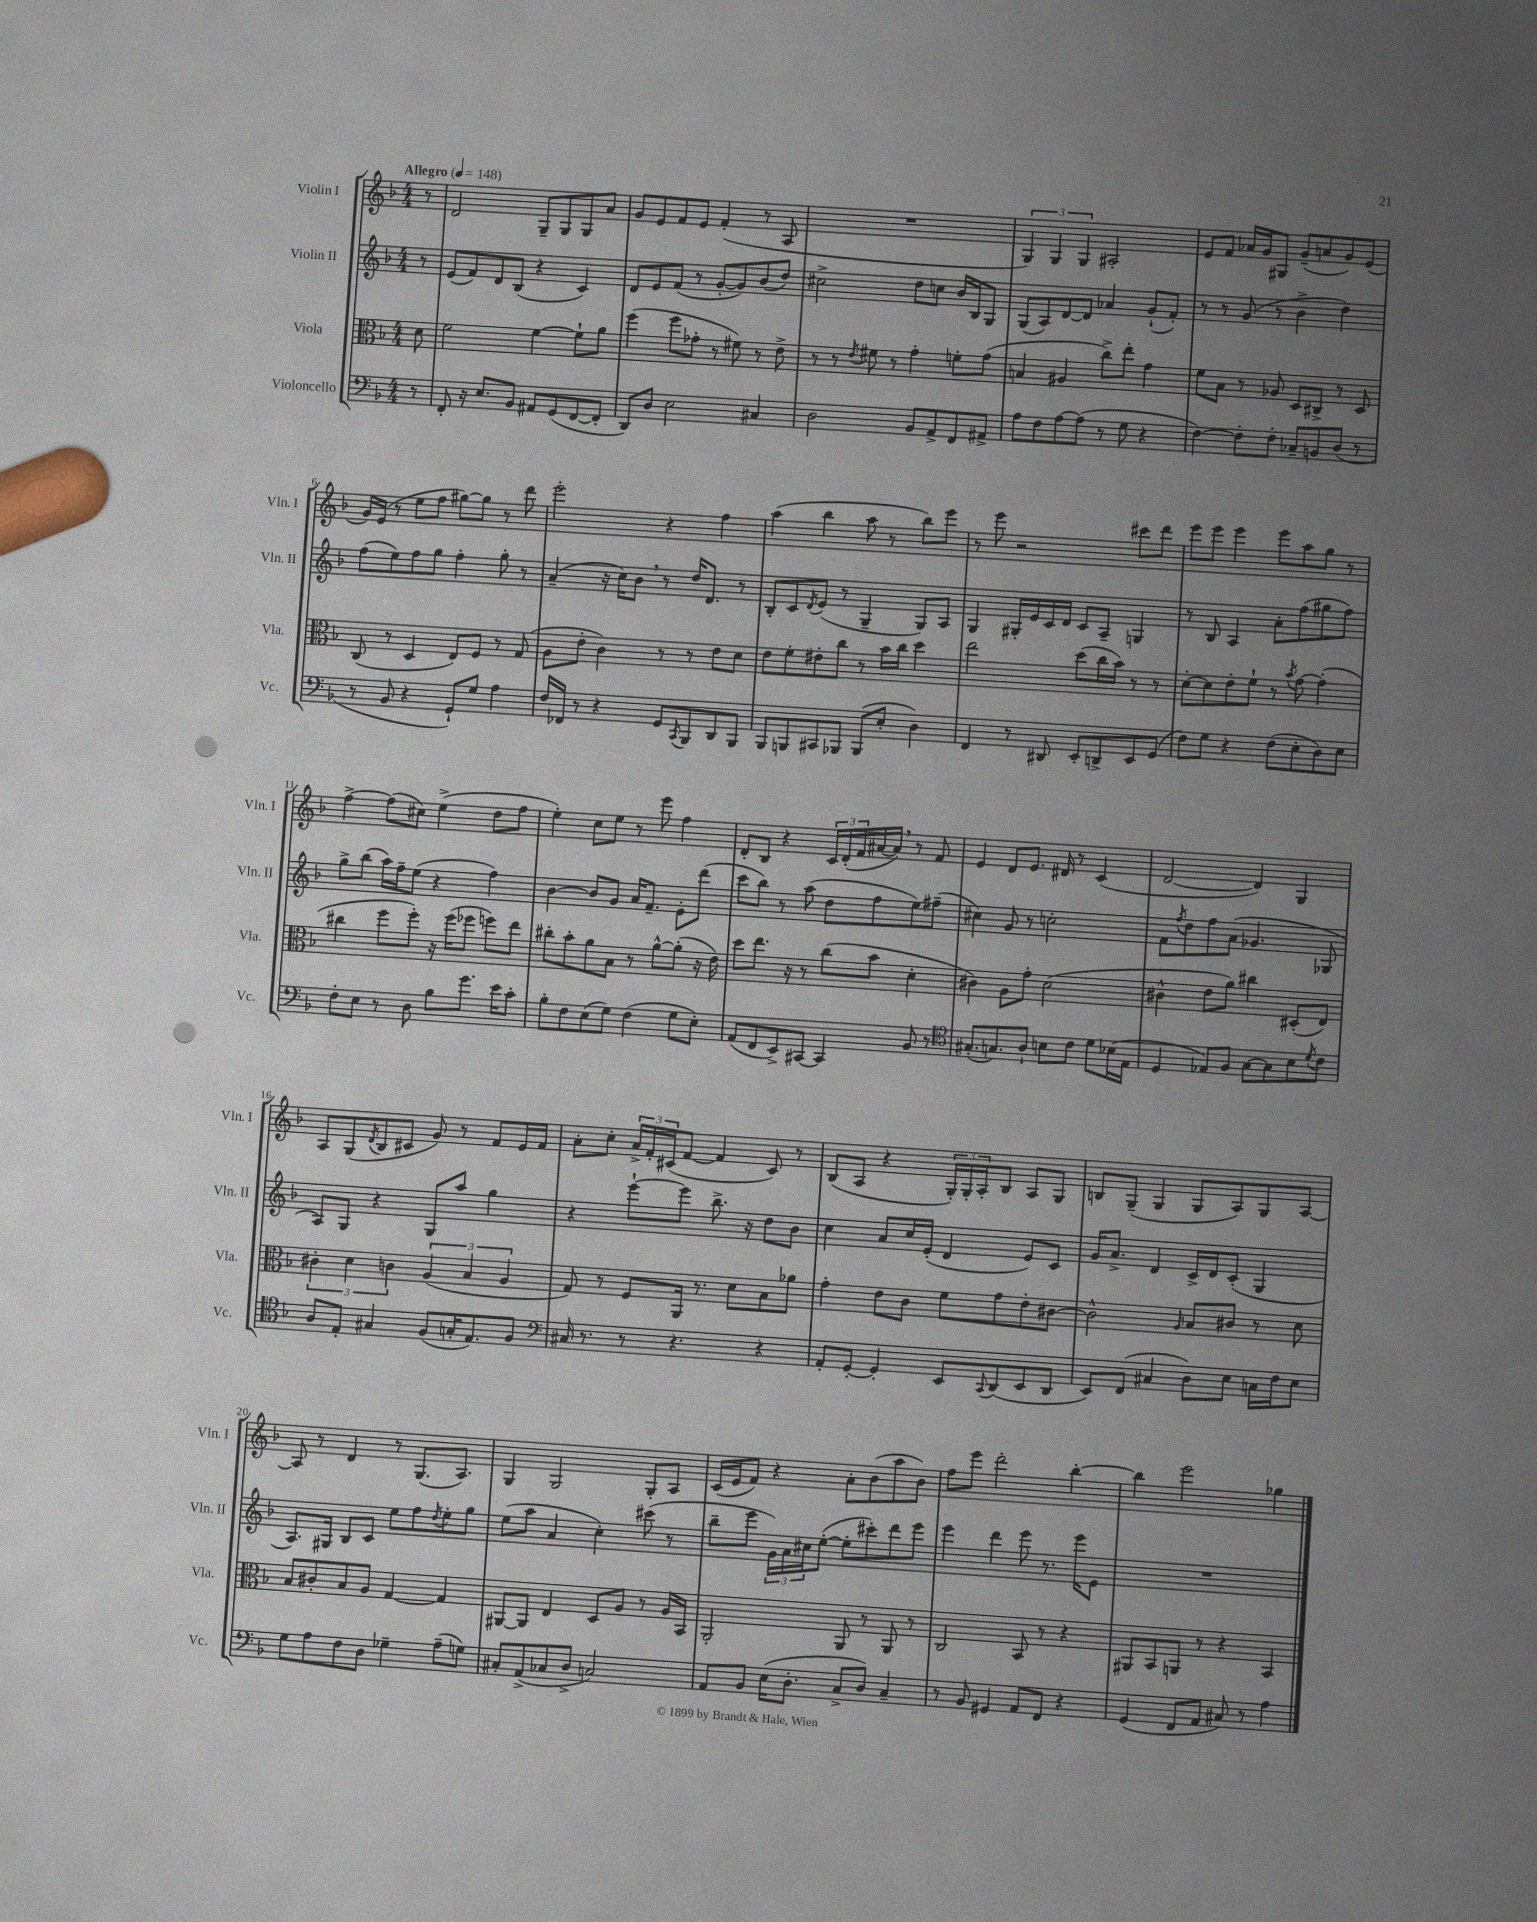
<<
\new StaffGroup <<
\new Staff = "s0" \with { instrumentName = "Violin I" shortInstrumentName = "Vln. I" } {
    \clef treble \key f \major \numericTimeSignature \time 4/4 \partial 8 \tempo "Allegro" 4 = 148
    r8 |
    d'2 g8-- g8 g8 a'8 |
    g'8 e'8 f'8 e'8 f'4-.( r8 a8 |
    R1 |
    \tuplet 3/2 { g4) g4 g4 } ais2-. |
    e'8 f'8 aes'16 g'16 gis8 g'8--( a'8 g'8) e'8( |
    g'16) e'16( r8 e''8 f''8 gis''8~) gis''8 r8 d'''8 |
    e'''2-. r4 f''4 |
    a''4( bes''4 a''8 r8 bes''8) e'''8 |
    r8 e'''8 r2 cis'''8 d'''8 |
    e'''8 e'''8 e'''4 e'''8 a''8 g''8 r8 |
    f''4~-> f''8( cis''8) e''4->( d''8 f''8 |
    e''4-.) c''8 e''8 r8 e'''8 f''4 |
    d'8-. bes8 r4 \tuplet 3/2 { c'16 d'16-.( f'16 } ais'16~ ais'16) \breathe r8 f'8 |
    e'4 d'8 e'8. dis'16 r8 c'4( |
    d'2~ d'4) g4 |
    a8 g8( \acciaccatura { d'8 } bes8 cis'8 g'8) r8 f'8 e'16 f'16 |
    a'8-. c''8-. \tuplet 3/2 { a'16-> f'16-. cis'16( } f'8~ f'4 cis'8) r8 |
    bes8( a8 r4 \tuplet 3/2 { g16-.) g16-. a16-. } bes8 a8 g8 |
    b8 g8--( g4 g8 a8) g8 a8~ |
    a8 r8 d'4 r8 g8.( a8.) |
    g4 g2 g8-. a8 |
    c'16( e'16 f'8) r4 a'8-. bes'8( a''8 bes'8) |
    f''8 e'''8 d'''2-. bes''4~-. |
    bes''4 e'''2 ges''4 \bar "|." |
}
\new Staff = "s1" \with { instrumentName = "Violin II" shortInstrumentName = "Vln. II" } {
    \clef treble \key f \major \numericTimeSignature \time 4/4 \partial 8
    r8 |
    e'8( f'8) d'8 bes8( r4 c'4) |
    d'8 e'8 f'8( r8 g'8~-. g'8) bes'8( d''8) |
    cis''2-> d''8 c''8 bes'16 bes16 g8 |
    g8( a8) d'8~ d'8 aes'4 g'8-!( f'8-.) |
    r8 r8 g'8( r8 bes'4-> d''4) |
    f''8( e''8) f''8 g''8 f''4-. g''8-. r8 |
    a'4--( r16 c''16) bes'8 \breathe r8 d''16 d'8. r8 |
    bes8-. c'8 \acciaccatura { d'8 } e'8( r8 g4-- g8) a8 |
    g4 gis16-. e'16 c'16 d'16 c'8 a8-- g4 |
    r8 bes8 a4 a'8-. f''8( gis''8 f''8) |
    g''8-> bes''8( a''16) f''16-- e''8( r4 f''4) |
    bes'4~ bes'8 g'8 a'16 f'8.-- e'8-. d'''8( |
    c'''8 bes''8) r8 a''8( d''8 f''8 e''8) fis''8--( |
    cis''4) g'8 r8 c''2-. |
    f'8 \acciaccatura { f''8 } d''8 f''8 a'8( ges'4. ges8 |
    a8) g8 r4 g8 a''8 g''4 |
    r4 e'''8~-! e'''8 bes''8.-> r16 d''8 bes'8 |
    c''4 a'8 c''16 e'16-.( d'4 e'8) c'8 |
    g'16 a'8.-> d'4 c'16-> d'16 c'8-.( g4 |
    a8.) gis16 bes8 c'8 e''8 f''8 \acciaccatura { d''8 } e''8-. g''8 |
    e''8( a''8 a'4 c''4-.) cis'''8( r8 |
    bes''8-- e'''8 \tuplet 3/2 { g'16) a'16 cis''16 } e''8~-.( e''8-. cis'''8-.) d'''8 e'''8 |
    e'''4 d'''4 e'''8 r8. e'''16 e'8 |
    R1 \bar "|." |
}
\new Staff = "s2" \with { instrumentName = "Viola" shortInstrumentName = "Vla." } {
    \clef alto \key f \major \numericTimeSignature \time 4/4 \partial 8
    d'8 |
    f'2 f'4~ f'8-! a'8 |
    f''4( f''8 ges'8-. r8 fis'8) r8 e'8-> |
    r8 r8 \acciaccatura { e'8 } fis'8 r8 g'4-. f'8-. g'8( |
    b4 ais4 c''8->) e''8-. g'4 |
    f'8 bes8 r8 aes8 d8 cis8-> r8 d8 |
    c8( r8 d4 e8) f8 r8 g8( |
    a8 e'8-. c'4) r8 r8 e'8 d'8 |
    e'8 f'8-. eis'8-. c''8 r8 bes'16 c''16 d''4 |
    e''2 d''8( c''16 bes'16) r8 r8 |
    d'8~-. d'8 e'8-. f'8-! r8 \acciaccatura { bes'8 } g'8~ g'4-.( |
    cis''4 f''8 f''8-.) r16 f''16( fes''8 f''8) e''8 |
    cis''8-. bes'8-. a'8 bes8 r8 a'8~-^ a'8-.( r16 e'16) |
    d''8 e''8. r16 r8 c''8( bes'8 d'4-. |
    cis'4) a8 g'8-. d'2( |
    cis'4-^ e'8 a'8) cis''4 dis8-.( e8) |
    \tuplet 3/2 { cis'4-. d'4 c'4 } \tuplet 3/2 { a4( bes4 a4 } |
    g8) r8 f8 a,16 r8. d'8 bes8 aes'8 |
    g'4-. e'8 c'8 f'8 g'8 e'8-. cis'8~ |
    cis'2-^ \grace { a16 } bes8 cis'8 r8 d'8 |
    bes8 cis'8-. bes8 a8 g4~ g4 |
    ais,8~ ais,8 e4 d8 a8 r8 a16 bes,16 |
    a,2-. a,8 r8 a,8 r8 |
    c2 bes,8 r8 r4 |
    ais,8 bes,8 a,8 r8 r4 bes,4 \bar "|." |
}
\new Staff = "s3" \with { instrumentName = "Violoncello" shortInstrumentName = "Vc." } {
    \clef bass \key f \major \numericTimeSignature \time 4/4 \partial 8
    r8 |
    f,8-. r16 e8. bes,8 ais,8 g,8( f,8~ f,8-. |
    d,8) d8 e2 cis4 |
    d2 bes,8 a,8-> f,8 ais,8-> |
    a8 f8 a8~ a8( r8 g8 r4 |
    f4~) f8-. f8-. ces8-- b,8 d8( r8 |
    r8 bes,8 r4 g,8-!) g8 a4 |
    f16 fes,16 r8 r4 g,8 \acciaccatura { c,8 } bes,,8 d,8 bes,,8 |
    bes,,8 b,,8 cis,8 bes,,8 bes,,8( e8-. d4) |
    f,4 r8 dis,8 e,8-. d,8-> e,8 g,8( |
    f8) g8 r4 f8( e8-. d8) e8 |
    f8-. e8 r8 d8 bes8 g'8. e'16 c'8-. |
    bes8-. f8 e8( g8) f4( g8 e8-.) |
    a,8( f,8 e,8->) cis,8~ cis,4 bes,8 r8 |
    \clef tenor gis8.-.( g8.) a8-! b8 c'8 d'8 bes16( e16 |
    d4 ees8) f8 g8~ g8 bes8 \acciaccatura { d'8 } c'8 |
    a8 e8-. gis4 f8( g16-. e8.) f8 |
    \clef bass cis16 r8. r8 r4. r4 |
    a,8-. g,8~-. g,4-. e,8 \appoggiatura { c,8 } d,8( e,8 d,8 |
    e,8) f,8( cis4 d8) e8 c16 f16 e8 |
    g8 a8 f8 d8 ges4-- a8--( g8) |
    cis8-. a,8->( ces8 d8-> c2) |
    a,8 bes,8 e16( d8.-. c8-> d8) c4-- |
    r8 bes,8 gis,4 a,8 f,8 r4 |
    g,4( f,8 a,8 cis8) r8 a4 \bar "|." |
}
>>
>>
